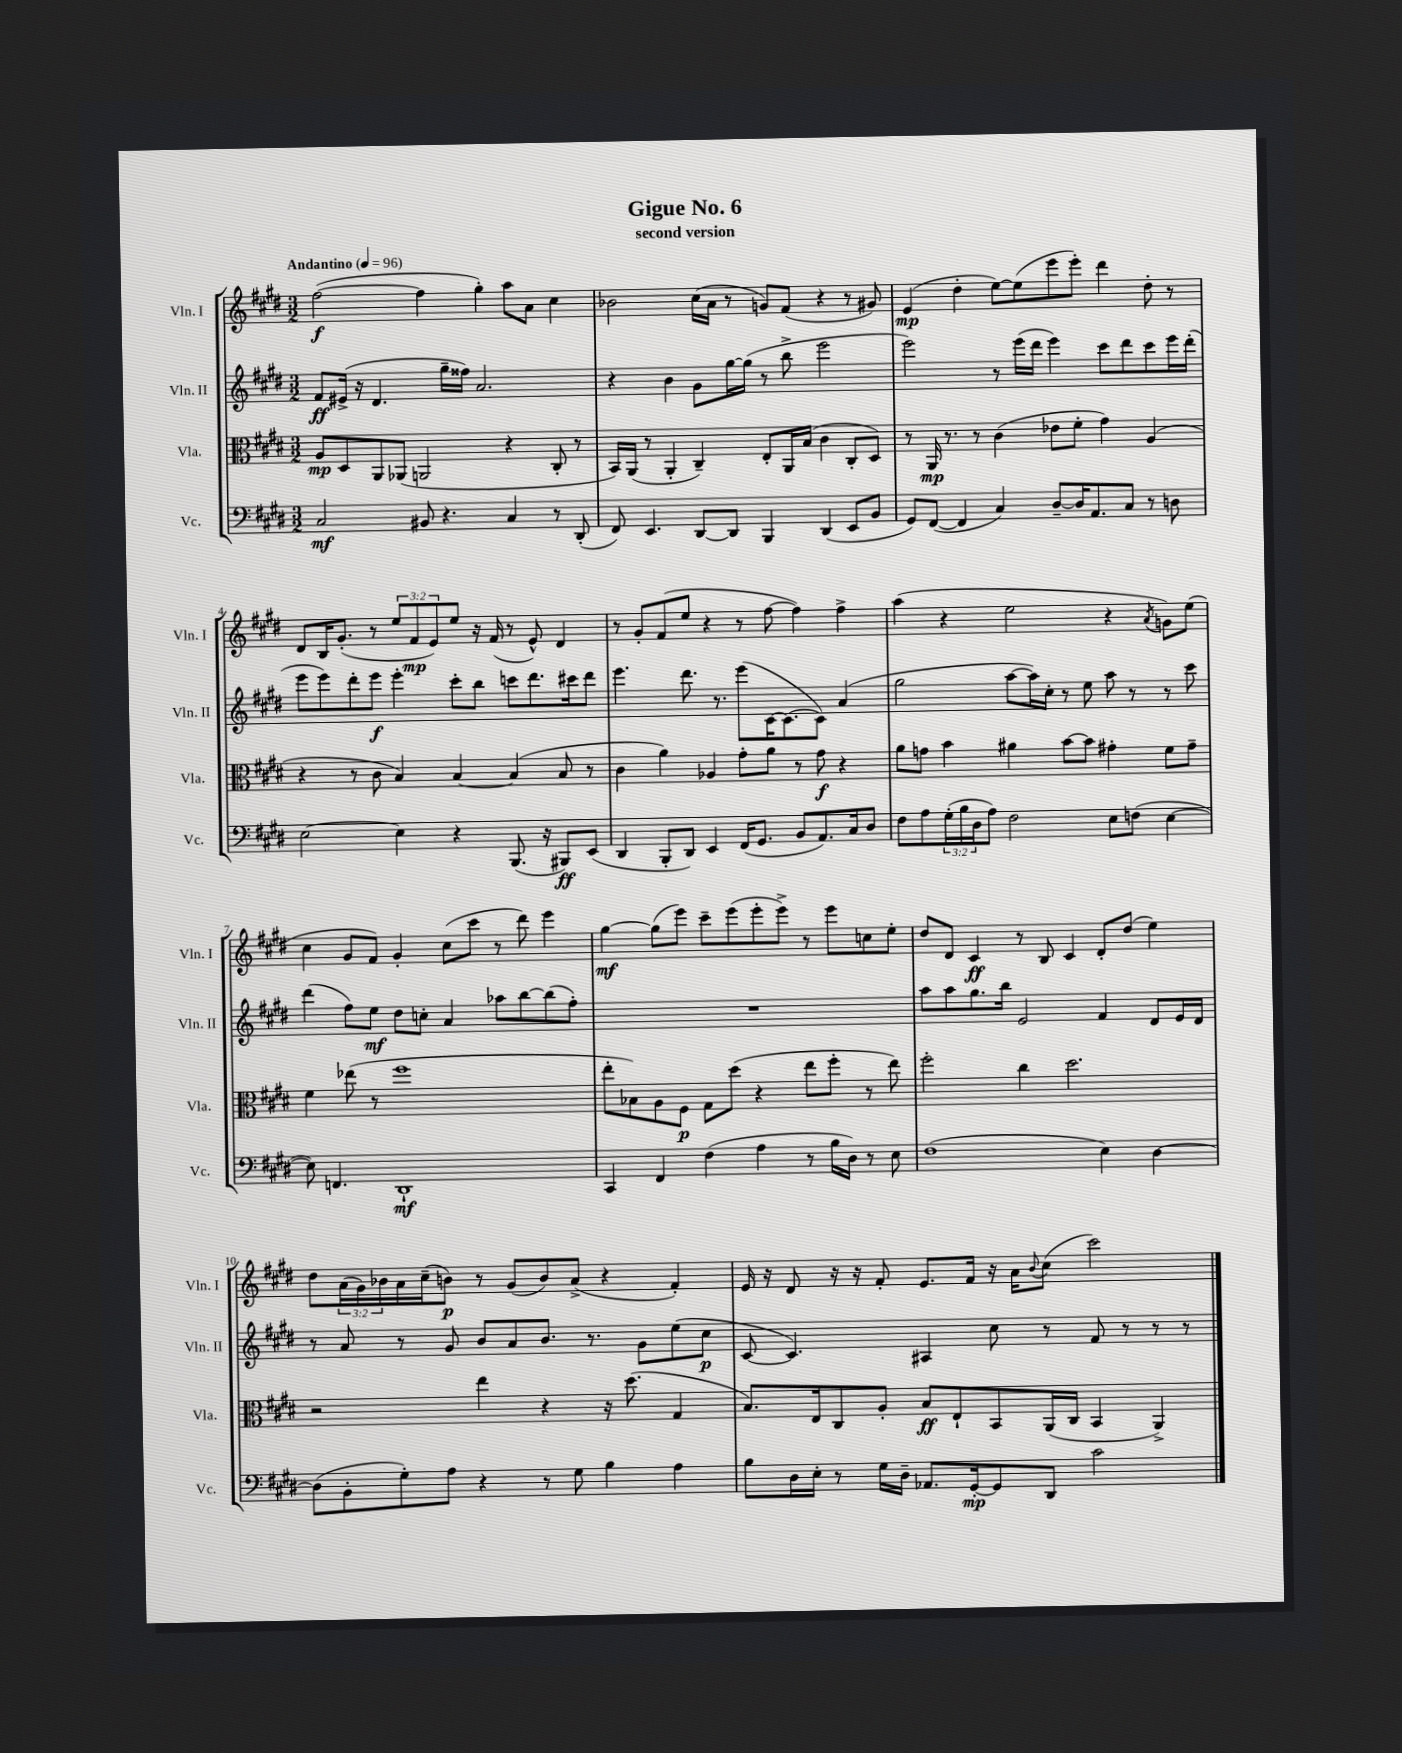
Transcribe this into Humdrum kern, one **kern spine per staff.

**kern	**dynam	**kern	**dynam	**kern	**dynam	**kern	**dynam
*part4	*part4	*part3	*part3	*part2	*part2	*part1	*part1
*staff4	*staff4	*staff3	*staff3	*staff2	*staff2	*staff1	*staff1
*I"Vc.	*	*I"Vla.	*	*I"Vln. II	*	*I"Vln. I	*
*I'Vc.	*	*I'Vla.	*	*I'Vln. II	*	*I'Vln. I	*
*clefF4	*	*clefC3	*	*clefG2	*	*clefG2	*
*k[f#c#g#d#]	*	*k[f#c#g#d#]	*	*k[f#c#g#d#]	*	*k[f#c#g#d#]	*
*M3/2	*	*M3/2	*	*M3/2	*	*M3/2	*
*MM96	*	*MM96	*	*MM96	*	*MM96	*
=1	=1	=1	=1	=1	=1	=1	=1
!	!	!	!	!	!	!LO:TX:a:B:t=Andantino	!
2C#/	mf	8A/L	mp	8f#/L	ff	([2ff#\	f
.	.	8D#/	.	(16e#X^/Jk	.	.	.
.	.	.	.	16r	.	.	.
.	.	8AA/	.	4.d#/	.	.	.
.	.	(8AA-X/J	.	.	.	.	.
8BB#X/	.	2AAn/	.	.	.	4ff#\]	.
4.r	.	.	.	16gg#~\LL	.	.	.
.	.	.	.	16ff##X\JJ)	.	.	.
.	.	.	.	2.a/	.	4gg#'\)	.
4C#/	.	4r	.	.	.	8aa\L	.
.	.	.	.	.	.	8a\J	.
8r	.	8C#'/	.	.	.	4cc#\	.
(8DD#'/	.	8r	.	.	.	.	.
=2	=2	=2	=2	=2	=2	=2	=2
8FF#/)	.	16BB/LL)	.	4r	.	2b-X\	.
.	.	(16AA/JJ	.	.	.	.	.
4.EE/	.	8r	.	.	.	.	.
.	.	4AA'/	.	4b\	.	.	.
[8DD#/L	.	4C#~/)	.	8g#\L	.	(16cc#\LL	.
.	.	.	.	.	.	16a\JJ	.
8DD#/J]	.	.	.	[16gg#\L	.	8r	.
.	.	.	.	(16gg#\JJ]	.	.	.
4BBB/	.	8E'/L	.	8r	.	8gn/L)	.
.	.	16AA/L	.	8bb^\	.	(8f#/J	.
.	.	(16B/JJ	.	.	.	.	.
(4DD#/	.	4c#\	.	2eee\	.	4r	.
8EE/L	.	8C#'/L	.	.	.	8r	.
8BB/J	.	8D#/J)	.	.	.	8g#X/)	.
=3	=3	=3	=3	=3	=3	=3	=3
8GG#/L)	.	8r	.	2eee\)	.	(4e/	mp
([8FF#/J	.	16AA/	mp	.	.	.	.
.	.	8.r	.	.	.	.	.
4FF#/]	.	.	.	.	.	4dd#'\	.
.	.	8r	.	.	.	.	.
4C#/)	.	(4c#\	.	8r	.	[8ee\L)	.
.	.	.	.	(16eee\LL	.	(8ee\]	.
.	.	.	.	16ddd#\JJ	.	.	.
[8D#~/L	.	8e-X\L	.	4eee\)	.	8eee\	.
16D#/K]	.	8f#'\J	.	.	.	8eee'\J)	.
8.AA/	.	.	.	.	.	.	.
.	.	4g#\)	.	8ccc#\L	.	4ddd#\	.
8C#/J	.	.	.	8ddd#\	.	.	.
8r	.	(4A/	.	8ccc#\	.	8dd#'\	.
8Dn\	.	.	.	16eee\L	.	8r	.
.	.	.	.	(16ddd#'\JJ	.	.	.
!!LO:LB:g=z
=4	=4	=4	=4	=4	=4	=4	=4
[2E\	.	4r	.	8eee\L	.	8d#/L	.
.	.	.	.	8eee\)	.	16B/K	.
.	.	.	.	.	.	(8.g#'/J	.
.	.	8r	.	8ddd#'\	.	.	.
.	.	8c#\	.	8eee\J	f	8r	.
4E\]	.	4B/)	.	4eee'\	.	12ee/L	.
.	.	.	.	.	.	12f#/	mp
.	.	.	.	.	.	12e/)	.
4r	.	[4B/	.	8ccc#'\L	.	8ee/J	.
.	.	.	.	8bb\J	.	16r	.
.	.	.	.	.	.	(16f#/	.
(8.BBB/	.	(4B/]	.	8cccn\L	.	8r	.
.	.	.	.	8.ddd#\	.	8e^^/)	.
16r	.	.	.	.	.	.	.
8BBB#X/L)	ff	8B/	.	.	.	4d#/	.
.	.	.	.	16ccc#X\k	.	.	.
(8EE/J	.	8r	.	8ddd#\J	.	.	.
=5	=5	=5	=5	=5	=5	=5	=5
4DD#/	.	4c#\	.	4.eee\	.	8r	.
.	.	.	.	.	.	8g#'/L	.
8BBB'/L	.	4a\)	.	.	.	(8f#/	.
8DD#/J)	.	.	.	8.ddd#\	.	8ee/J	.
4EE/	.	4A-X/	.	.	.	4r	.
.	.	.	.	8.r	.	.	.
(16FF#/KL	.	8g#'\L	.	(8eee\L	.	8r	.
8.GG#/J	.	.	.	.	.	.	.
.	.	8a\J	.	[16c#\K	.	[8ff#\	.
.	.	.	.	8.c#\_	.	.	.
8BB/L	.	8r	.	.	.	4ff#\])	.
8.AA/)	.	8g#\	f	8c#\J])	.	.	.
.	.	4r	.	(4a/	.	4ff#^\	.
16C#/k	.	.	.	.	.	.	.
8D#/J	.	.	.	.	.	.	.
=6	=6	=6	=6	=6	=6	=6	=6
8F#\L	.	8a\L	.	2gg#\	.	(4aa\	.
8A\	.	8gn\J	.	.	.	.	.
(24G#'\L	.	4b\	.	.	.	4r	.
24B\	.	.	.	.	.	.	.
24D#\J	.	.	.	.	.	.	.
8A\J)	.	.	.	.	.	.	.
2F#\	.	4a#X\	.	[8aa\L	.	2ee\	.
.	.	.	.	16aa\L])	.	.	.
.	.	.	.	16cc#'\JJ	.	.	.
.	.	[8b\L	.	8r	.	.	.
.	.	8b\J]	.	8ee\	.	.	.
8E\L	.	4g#X'\	.	8aa\	.	4r	.
(8Fn\J	.	.	.	8r	.	.	.
.	.	.	.	.	.	8qa/	.
[4E\	.	8f#\L	.	8r	.	8gn\L)	.
.	.	8g#~\J	.	8ccc#\	.	(8ee\J	.
!!LO:LB:g=z
=7	=7	=7	=7	=7	=7	=7	=7
8E\])	.	4f#\	.	(4ddd#\	.	4cc#\	.
4.FFn/	.	.	.	.	.	.	.
.	.	(8ee-X\	.	8ff#\L)	.	8g#/L	.
.	.	8r	.	8ee\J	mf	8f#/J)	.
1DD#`	mf	1ff#	.	8dd#\L	.	4g#'/	.
.	.	.	.	8ccn'\J	.	.	.
.	.	.	.	4a/	.	(8cc#\L	.
.	.	.	.	.	.	8ccc#\J	.
.	.	.	.	8aa-X\L	.	8r	.
.	.	.	.	[8bb\	.	8ddd#\)	.
.	.	.	.	(8bb\]	.	4eee\	.
.	.	.	.	8ff#'\J)	.	.	.
=8	=8	=8	=8	=8	=8	=8	=8
4CC#/	.	8ee'\L	.	1.r	.	[4gg#\	mf
.	.	8B-X\)	.	.	.	.	.
4FF#/	.	8A\	.	.	.	(8gg#\L]	.
.	.	8F#\J	p	.	.	8eee\J)	.
(4F#\	.	8G#\L	.	.	.	8ccc#~\L	.
.	.	(8dd#\J	.	.	.	(8eee\	.
4A\	.	4r	.	.	.	8eee'\	.
.	.	.	.	.	.	8eee^\J)	.
8r	.	8ee\L	.	.	.	8r	.
16B\LL	.	8ff#'\J	.	.	.	8eee\L	.
16D#\JJ)	.	.	.	.	.	.	.
8r	.	8r	.	.	.	8ccn\	.
8E\	.	8ee\)	.	.	.	8ee'\J	.
=9	=9	=9	=9	=9	=9	=9	=9
(1F#	.	2ff#'\	.	8aa\L	.	8dd#/L	.
.	.	.	.	8aa\	.	8d#/J	.
.	.	.	.	8.gg#\	.	4c#/	ff
.	.	.	.	16bb\Jk	.	.	.
.	.	4cc#\	.	2e/	.	8r	.
.	.	.	.	.	.	8B/	.
.	.	2.dd#\	.	.	.	4c#/	.
4E\)	.	.	.	4f#/	.	8d#'/L	.
.	.	.	.	.	.	(8dd#/J	.
[4D#\	.	.	.	8d#/L	.	4ee\)	.
.	.	.	.	16e/L	.	.	.
.	.	.	.	16d#/JJ	.	.	.
!!LO:LB:g=z
=10	=10	=10	=10	=10	=10	=10	=10
(8D#\L]	.	2r	.	8r	.	8dd#\L	.
8BB'\	.	.	.	8a/	.	(24a\L	.
.	.	.	.	.	.	24g#\)	.
.	.	.	.	.	.	24b-X\	.
8G#'\)	.	.	.	8r	.	16a\	.
.	.	.	.	.	.	(16cc#~\J	.
8A\J	.	.	.	8g#/	.	8bn\J)	p
4r	.	4ee\	.	8b/L	.	8r	.
.	.	.	.	8a/	.	(8g#/L	.
8r	.	4r	.	8.b/J	.	8b/)	.
8G#\	.	.	.	.	.	(8a^/J	.
.	.	.	.	8.r	.	.	.
4B\	.	16r	.	.	.	4r	.
.	.	(8.dd#\	.	.	.	.	.
.	.	.	.	8g#\L	.	.	.
4A\	.	4G#/	.	(8ee\	.	4f#'/)	.
.	.	.	.	8cc#\J	p	.	.
=11	=11	=11	=11	=11	=11	=11	=11
8B\L	.	8.B/L)	.	[8c#/	.	16e/	.
.	.	.	.	.	.	16r	.
16D#\L	.	.	.	4.c#/])	.	8d#/	.
16E'\JJ	.	16E/k	.	.	.	.	.
8r	.	8C#/	.	.	.	16r	.
.	.	.	.	.	.	16r	.
16G#\LL	.	8A'/J	.	.	.	8f#'/	.
16D#~\JJ	.	.	.	.	.	.	.
8.AA-X/L	.	8B/L	ff	4A#X/	.	8.e/L	.
.	.	8E`/	.	.	.	.	.
[16GG#'/k	mp	.	.	.	.	16f#/Jk	.
8GG#/]	.	8BB/	.	8cc#\	.	16r	.
.	.	.	.	.	.	16a\KL	.
.	.	.	.	.	.	8qqb/	.
8DD#/J	.	(16AA/L	.	8r	.	(8cc#\J	.
.	.	16C#/JJ	.	.	.	.	.
2c#\	.	4BB/	.	8f#/	.	2ccc#\)	.
.	.	.	.	8r	.	.	.
.	.	4AA^/)	.	8r	.	.	.
.	.	.	.	8r	.	.	.
==	==	==	==	==	==	==	==
*-	*-	*-	*-	*-	*-	*-	*-
